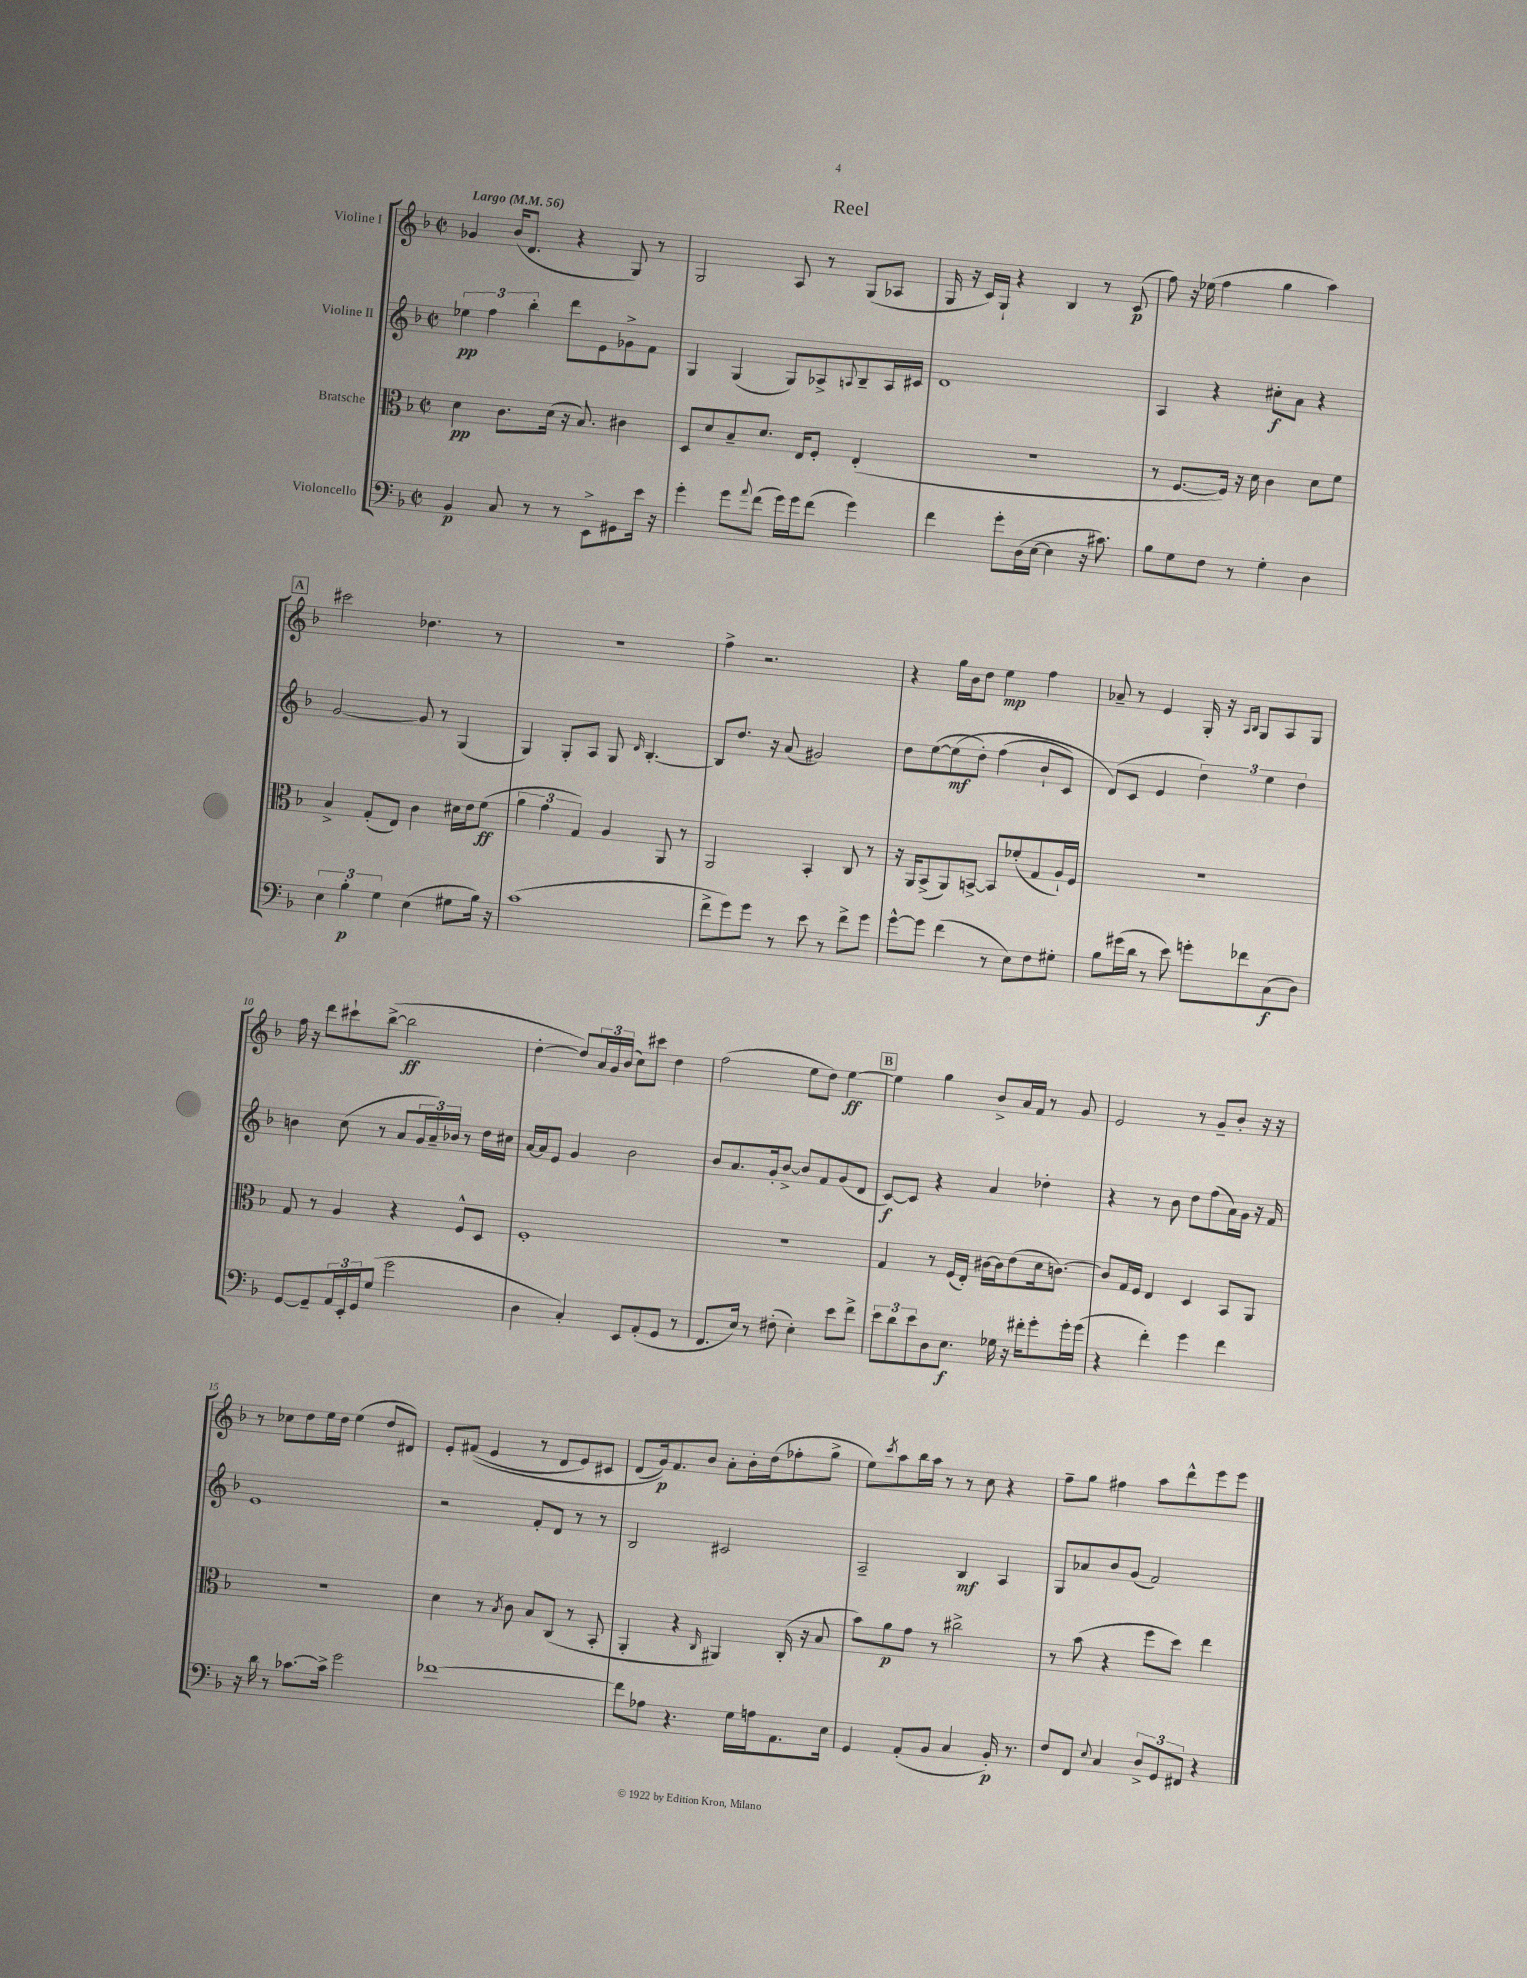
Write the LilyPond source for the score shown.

\header { title = "Reel" }
<<
\new StaffGroup <<
\new Staff = "s0" \with { instrumentName = "Violine I" } {
    \clef treble \key f \major \defaultTimeSignature \time 2/2 \tempo "Largo" 4 = 56
    ges'4 bes'16( d'8. r4 g8) r8 |
    g2 a8 r8 g8( aes8 |
    g16 r16 c'16) g16-! r4 bes4 r8 c'8\p( |
    f''8) r16 ees''16( f''4 g''4 a''4) |
    \mark \markup { \box "A" } cis'''2 des''4. r8 |
    R1 |
    f''4-> r2. |
    r4 g''16 bes'16 d''8 e''4\mp f''4 |
    aes'8-- r8 e'4 g16-. r16 \grace { a16 bes16 } g8 a8 g8 |
    f''16 r16 d'''8 cis'''8-! bes''8~->( bes''2\ff |
    d''4~-. d''8) \tuplet 3/2 { a'16 g'16 bes'16( } c''8) cis'''8 d''4 |
    f''2( e''8 d''8) e''4~\ff |
    \mark \markup { \box "B" } e''4 g''4 bes'8-> a'16 f'16 r8 g'8 |
    e'2 r8 g'8-- bes'8-. r16 r16 |
    r8 ces''8 d''8 e''16 d''16 e''4( d''8 dis'8) |
    e'8-. fis'8(\( e'4 r8 d'8 e'8) cis'8 |
    d'8( g'16\p)\) f'8. bes'8 a'8-. bes'16-. d''16( fes''8-. g''8-> |
    e''8) \acciaccatura { c'''8 } a''8 bes''16 a''16 r8 r8 c''8 r4 |
    f''8-- g''8 fis''4 a''8 d'''8-^ e'''8 e'''8 \bar "|." |
}
\new Staff = "s1" \with { instrumentName = "Violine II" } {
    \clef treble \key f \major \defaultTimeSignature \time 2/2
    \tuplet 3/2 { ees''4\pp f''4 bes''4-. } d'''8 e'8 ges'8-> f'8 |
    g4 g4( g8) aes8-> \appoggiatura { a8 } bes8-- a16 cis'16 |
    d'1 |
    a4 r4 cis''8-.\f a'8 r4 |
    \mark \markup { \box "A" } g'2~ g'8 r8 g4( |
    g4) g8-. a8 g8 \grace { d'16 } bes4.~-. |
    bes8 d''8. r16 a'8( gis'2) |
    d''8 e''8~( e''8\mf\( d''8-.) f''4( bes'8-! c'8) |
    d'8(\) c'8 e'4 \tuplet 3/2 { d''4) e''4 d''4 } |
    b'4 c''8( r8 a'8 \tuplet 3/2 { g'16 a'16--) bes'16 } r8 d''16 cis''16 |
    a'16~ a'16 e'8 g'4 bes'2 |
    bes'8 a'8. g'16-. bes'8~-> bes'8 f'8 g'8( d'8 |
    \mark \markup { \box "B" } c'8~\f) c'8 r4 a'4 des''4-. |
    r4 r8 bes'8 d''8 f''8( a'16) g'16 r16 f'16 |
    e'1 |
    r2 f'8-. d'8 r8 r8 |
    bes2 cis'2 |
    a2-- bes4\mf a4 |
    g8 aes'8 bes'8 g'8( f'2) \bar "|." |
}
\new Staff = "s2" \with { instrumentName = "Bratsche" } {
    \clef alto \key f \major \defaultTimeSignature \time 2/2
    d'4\pp c'8. d'16( r16 bes8.) cis'4 |
    d8 d'8 bes8-- d'8. e16 f8-. e4-.( |
    r1 |
    r8 f8.~ f16) r16 d'16 c'4 d'8 f'8 |
    \mark \markup { \box "A" } bes4-> g8-.( e8) c'4 dis'16 e'16 f'8\ff( |
    \tuplet 3/2 { a'4 g'4 g4) } a4 a,8 r8 |
    a,2 bes,4-. c8 r8 |
    r16 a,16 bes,8->( a,8) b,8~-> b,8 fes'8-.( g8 a16-!) f16 |
    R1 |
    g8 r8 a4 r4 f8-^ d8 |
    f1-. |
    R1 |
    \mark \markup { \box "B" } g4 r8 f16( e16-.) cis'16~ cis'16 e'8( d'16 c'8.~) |
    c'8 g16 f16 e4 d4 bes,8 a,8 |
    R1 |
    d'4 r8 \acciaccatura { bes8 } c'8 bes8 c8( r8 bes,8-. |
    a,4-. r4 \grace { c16 } ais,4) c16-.( r16 bes8 |
    bes'8) a'8\p g'8 r8 cis''2-> |
    r8 bes'8( r4 f''8 d''8) e''4 \bar "|." |
}
\new Staff = "s3" \with { instrumentName = "Violoncello" } {
    \clef bass \key f \major \defaultTimeSignature \time 2/2
    bes,4\p c8 r8 r8 e,8-> gis,8 e'16 r16 |
    g'4-. g'8 \appoggiatura { a'8 } f'8( g'16) g'16 f'8( g'4) |
    f'4 g'8-. d16( e16~ e4 r16 cis'8.) |
    bes8 g8 f8 r8 g4-. d4 |
    \mark \markup { \box "A" } \tuplet 3/2 { e4 bes4-.\p g4 } e4( gis8 bes16) r16 |
    c'1( |
    f'8-> g'8) g'8 r8 e'8 r8 f'8-> g'8 |
    g'8~-^ g'8 f'4( r8 e8) f8 gis8-. |
    bes8 gis'16( d'16 r8 e'8) g'8-. fes'8 c8\f( d8) |
    g,8~ g,8-- \tuplet 3/2 { a,16 e,16-. g,16 } g8( g'2 |
    d4 c4-.) e,8 a,8-.( g,8 r8 |
    f,8. e16) r8 fis8-.( e4-.) e'8 f'8-> |
    \mark \markup { \box "B" } \tuplet 3/2 { e'8 d'8 e'8 } d8 e8.\f ges16 r16 fis'16-. g'8-. g'16-. g'16( |
    r4 f'4-.) g'4 f'4 |
    r16 d'16 r8 ces'8.~ ces'16-> g'2 |
    fes'1~ |
    fes'8 aes8 r4. g16 a16 a,8. e16 |
    g,4 a,8-.( bes,8 c4 bes,16-.\p) r8. |
    f8 f,8 \appoggiatura { e8 } c4 \tuplet 3/2 { d8-> g,8 fis,8 } r4 \bar "|." |
}
>>
>>
